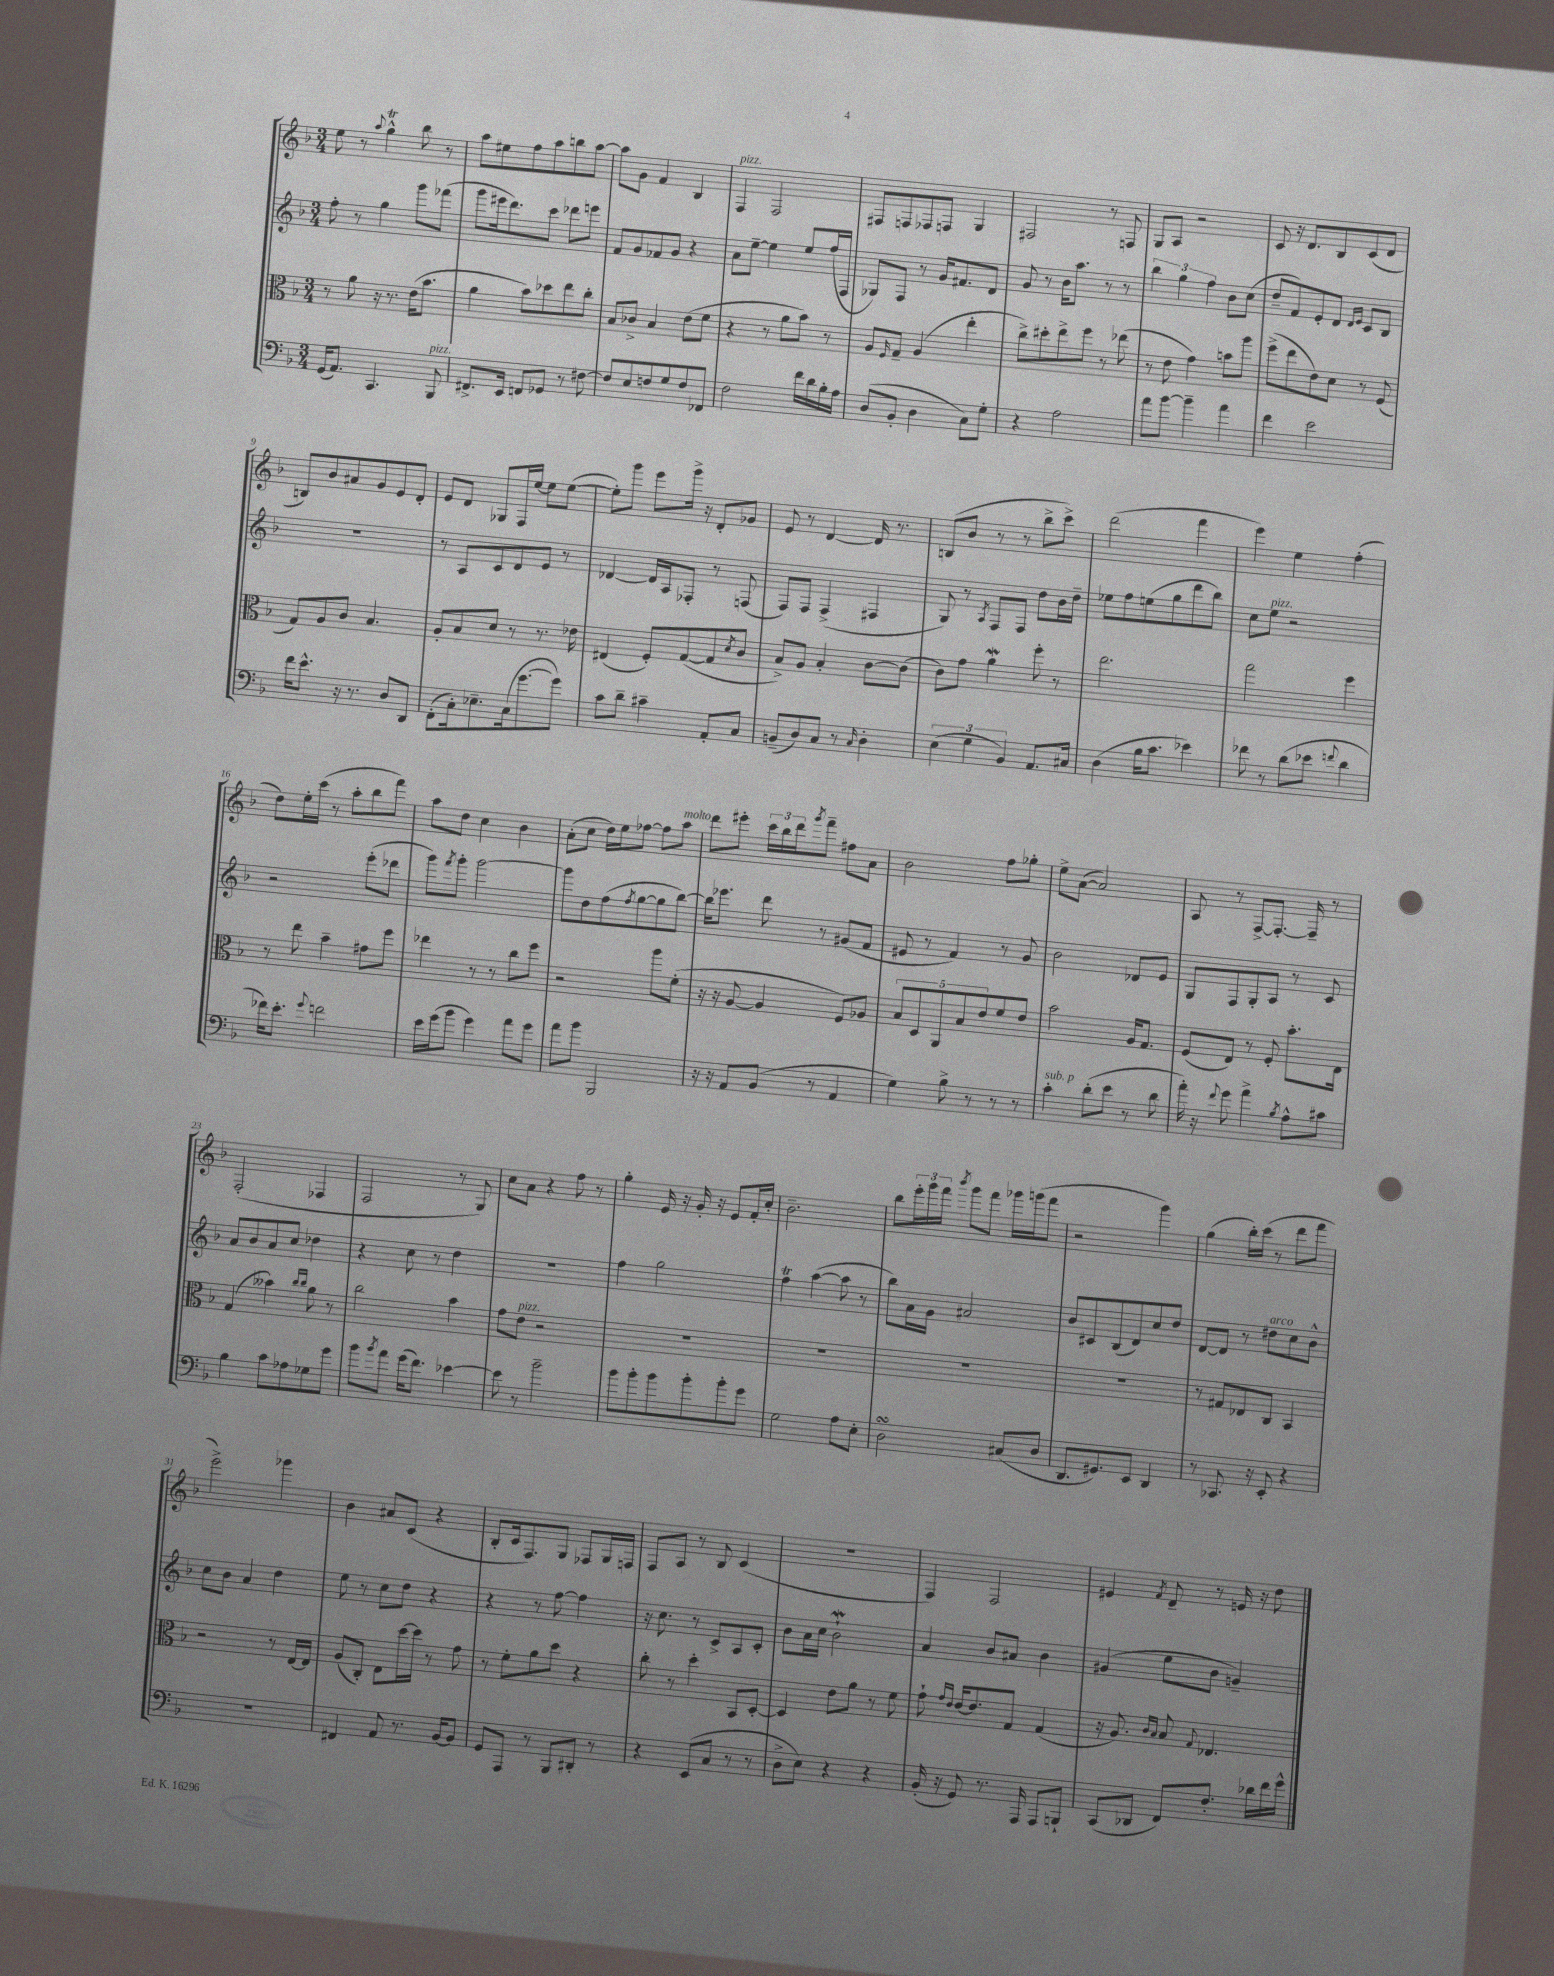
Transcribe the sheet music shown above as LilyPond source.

<<
\new StaffGroup <<
\new Staff = "s0" {
    \clef treble \key f \major \numericTimeSignature \time 3/4
    e''8 r8 \appoggiatura { a''8 } g''4-^\trill bes''8 r8 |
    a''8 eis''8 f''8 a''8 b''8 a''8~ |
    a''8 g'8 f'4 bes4 |
    f4^\markup { \italic "pizz." } f2 |
    fis8 f8 fes8 f8 g4 |
    fis2 r8 f8 |
    g8 a8 r2 |
    c'8 r16 d'8. bes8 c'8( d'8 |
    b8) bes'8 ais'8 g'8 e'8 d'8-. |
    e'8 d'8 ges8 f16 e''16~ e''8 e''8~( |
    e''8-.) g'''8 e'''8 g'''16-> r16 d'8-. ges'8 |
    e'8 r8 d'4~ d'16 r8. |
    b8( bes'8 r8 r8 bes''8-> c'''8->) |
    d'''2( f'''4 |
    e'''4) e''4 f''4-.( |
    d''8) e''16-. c'''16( r8 a''8-. bes''8 f'''8) |
    a''8 d''8 c''4 bes'4 |
    a'8-.( c''8 d''16) e''16 fes''8~ fes''8 a''8^\markup { \italic "molto" } |
    d'''8 eis'''8-. \tuplet 3/2 { c'''16 bes''16 d'''16 } \acciaccatura { g'''8 } f'''8-- fis''8 a'8 |
    bes'2 f''8 ges''8-. |
    e''8-> a'8~( a'2) |
    a8 r8 f8~-> f8.~-. f16-- r8 |
    f2-.( fes4 |
    f2 r8 g8) |
    c''8 a'8 r4 f''8 r8 |
    g''4-. e'16 r16 g'16-. r16 e'8 f'16-. c''16-. |
    bes'2.-- |
    bes''8 \tuplet 3/2 { e'''16-. g'''16 f'''16 } \acciaccatura { bes'''8 } g'''8 f'''8 ges'''16 g'''16( f'''8 |
    r2 g'''4) |
    g''4( bes''16-.) c'''16( r8 d'''8 f'''8 |
    e'''2->) ges'''4 |
    bes'4 ais'8 c'8( r4 |
    bes8-. c'16 f8.) g8 fes8 g16 f16 |
    f8 a8 r8 bes8 c'4( |
    R2. |
    f4) f2 |
    eis'4 \acciaccatura { f'8 } d'8-- r8 e'16 r16 d''8 \bar "|." |
}
\new Staff = "s1" {
    \clef treble \key f \major \numericTimeSignature \time 3/4
    f''8-. r8 g''4 g'''8 fes'''8( |
    g'''8 eis'''16 d'''8.) c'''8 des'''8 e'''8 |
    f'8 g'8 fes'8 g'8 r4 |
    a'8 e''8~-- e''4 e''8 f''16( f16 |
    ges8) f8 r8 g'16 fis'8. d'8 |
    g'8 r8 bes'16 a''8. r8 r8 |
    \tuplet 3/2 { bes''4 g''4 f''4 } bes'8 c''8( |
    d''8-- f'8) e'8-. d'8 \grace { d'16 e'16 } c'8 bes8 |
    R2. |
    r8 a8 c'8 d'8 e'8 r8 |
    des'4~ des'16 a16 fes8-. r8 f8( |
    f8) f8 f4->( fis4 |
    g8) r8 \acciaccatura { a8 } f8 f8 d''8 bes'16 d''16-- |
    ees''8 f''8 e''8( g''8 d'''8 bes''8) |
    c''8 e''8^\markup { \italic "pizz." } r2 |
    r2 e'''8-.( des'''8 |
    g'''8) \acciaccatura { f'''8 } g'''8-. g'''2~ |
    g'''8 d''8 f''8( \acciaccatura { f''8 } g''8~ g''8 bes''8~) |
    bes''16 ees'''8. d'''8 r8 gis'8( f'8 |
    eis'8 r8 f'4) r8 g'8 |
    bes'2 des'8 e'8 |
    g8 f8 g8-. a8 r8 c'8 |
    a'8 bes'8 a'8 c''8 des''4 |
    r4 c''8 r8 d''4 |
    R2. |
    f''4 g''2 |
    f''4\trill a''4~( a''8 r8 |
    bes''8) a'16 g'16 ais'2 |
    bes'8 cis'8 bes8( d'8) c''8 d''8 |
    d'8~ d'8 r8 dis''8^\markup { \italic "arco" } c''8 bes'8-^ |
    c''8 bes'8 a'4 d''4 |
    e''8 r8 c''8 d''8 r4 |
    r4 r8 f''8~ f''4 |
    r16 c''8. r8 c'8-> a8 c'8-. |
    bes'8 a'16 c''16 bes'2-!\mordent |
    a'4 bes'8 ais'8 bes'4 |
    gis'4( e''8 bes'8 g'4--) \bar "|." |
}
\new Staff = "s2" {
    \clef alto \key f \major \numericTimeSignature \time 3/4
    r8 a'8 r16 r8. e'16( bes'8. |
    a'4 bes'8) des''8 e''8 c''8-. |
    bes8 ces'8-> bes4 e'8( f'8 |
    r4 r8 a'8 bes'8) r8 |
    a8 \grace { f16 } g8-- a4( e''4-. |
    c''8->) dis''8-. e''8-> f''8 r8 ees''8( |
    r8 e'8 g'4) b'8 a''8 |
    f''8->( e''8 e'8) d'8 r8 f8( |
    g8) a8 c'8 bes4. |
    a8-. bes8 d'8 r8 r8. ees'16 |
    eis4( f8-.) g8~( g8 \acciaccatura { d'8 } c'8 |
    bes8->) a8 bes4-. c'8~ c'8( |
    c'8) g'8 a'4\mordent f''8-. r8 |
    e''2. |
    g''2 f''4 |
    r8 e''8 bes'4-- gis'8 f''8 |
    ees''4 r8 r8 c''8 f''8 |
    r2 a''8 f'8-.( |
    r16 r16 a8~ a4 f8) aes8 |
    \tuplet 5/4 { bes8 d8 a,8 bes8 e'8 } f'8 e'8 |
    bes'2 a16 g8. |
    f8( e8) r8 f8-. bes'8.-. e16 |
    g4( beses'4) \grace { c''16 c''16 } a'8 r8 |
    c''2 bes'4 |
    g'8 e'8^\markup { \italic "pizz." } r2 |
    R2. |
    R2. |
    R2. |
    R2. |
    r8 gis8 ees8 c8 bes,4 |
    r2 r8 e16~ e16 |
    a8( c8-.) e8 d''16~ d''16 r8 g'8 |
    r8 f'8-. a'8 d''8 r4 |
    c''8-. r8 d''4-. bes,8 d8~-. |
    d4 e'8 a'8 r8 f'8 |
    g'8-! \grace { g'16 e'16 } e'16~ e'8. g8 g4( |
    r16 a8.) \grace { c'16 bes16 } bes8 \appoggiatura { g8 } ees4. \bar "|." |
}
\new Staff = "s3" {
    \clef bass \key f \major \numericTimeSignature \time 3/4
    g,16( a,8.) c,4. bes,,8^\markup { \italic "pizz." } |
    fis,8.-> e,16 f,8 ges,8 r8 fis8~ |
    fis8 e8 f8 g8 f8 fes,8 |
    f2 f'16 d'16 bes16-. a16 |
    d8( bes,8-. d4 c8) g8-. |
    r4 a2 |
    a'8 bes'8~ bes'4-- a'4 |
    f'4 e'2 |
    f'16 e'8.-^ r16 r8. d8 d,8 |
    f,8-.( c16-.) ees8.-- c16( g'8.~ g'8) |
    c'8 d'8-- cis'4-- a,8-. c8 |
    b,8--( d8) c8 r8 \grace { c16 } d4-. |
    \tuplet 3/2 { e4( g4 bes,4) } a,8. cis16 |
    d4( bes16 c'8. ees'4) |
    fes'8 r8 d'8( ees'8 \appoggiatura { f'8 } d'4 |
    fes'16) e'8.-. \appoggiatura { g'8 } f'2 |
    e'16 g'16( bes'8 g'4) a'8 g'8 |
    a'8 bes'8 bes,,2 |
    r16 r16 a,8 bes,8( r8 a,4 |
    g4) bes8-> r8 r8 r8 |
    c'4-.^\markup { \italic "sub. p" } d'8-.( e'8 r8 d'8 |
    a'16-.) r16 \appoggiatura { f'8 } g'8 a'4-> \acciaccatura { bes8 } a8-^ cis'8 |
    bes4 c'8 aes8 ges8 g'8 |
    bes'8 \acciaccatura { bes'8 } a'8 g'16( f'8.) ees'4~ |
    ees'8 r8 bes'2-- |
    bes'8 bes'8-. bes'8 bes'8-. bes'8-. g'8 |
    g2 a8 e8-. |
    d2\turn cis8( d8 |
    d,8. gis,8.) e,8 d,4 |
    r8 ces,8. r16 e,8-. r4 |
    R2. |
    fis,4 a,8 r8. bes,16~ bes,8 |
    g,8 a,,8 r8 bes,,8 dis,8-. r8 |
    r4 e,8( c8 r8 r8 |
    d8-> e8) r4 r4 |
    bes,16-.( r16 g,8) r8. a,,16 a,,8 b,,8-! |
    c,8( des,8 f,8) f8.-. des'16 f'16 g'16-^ \bar "|." |
}
>>
>>
